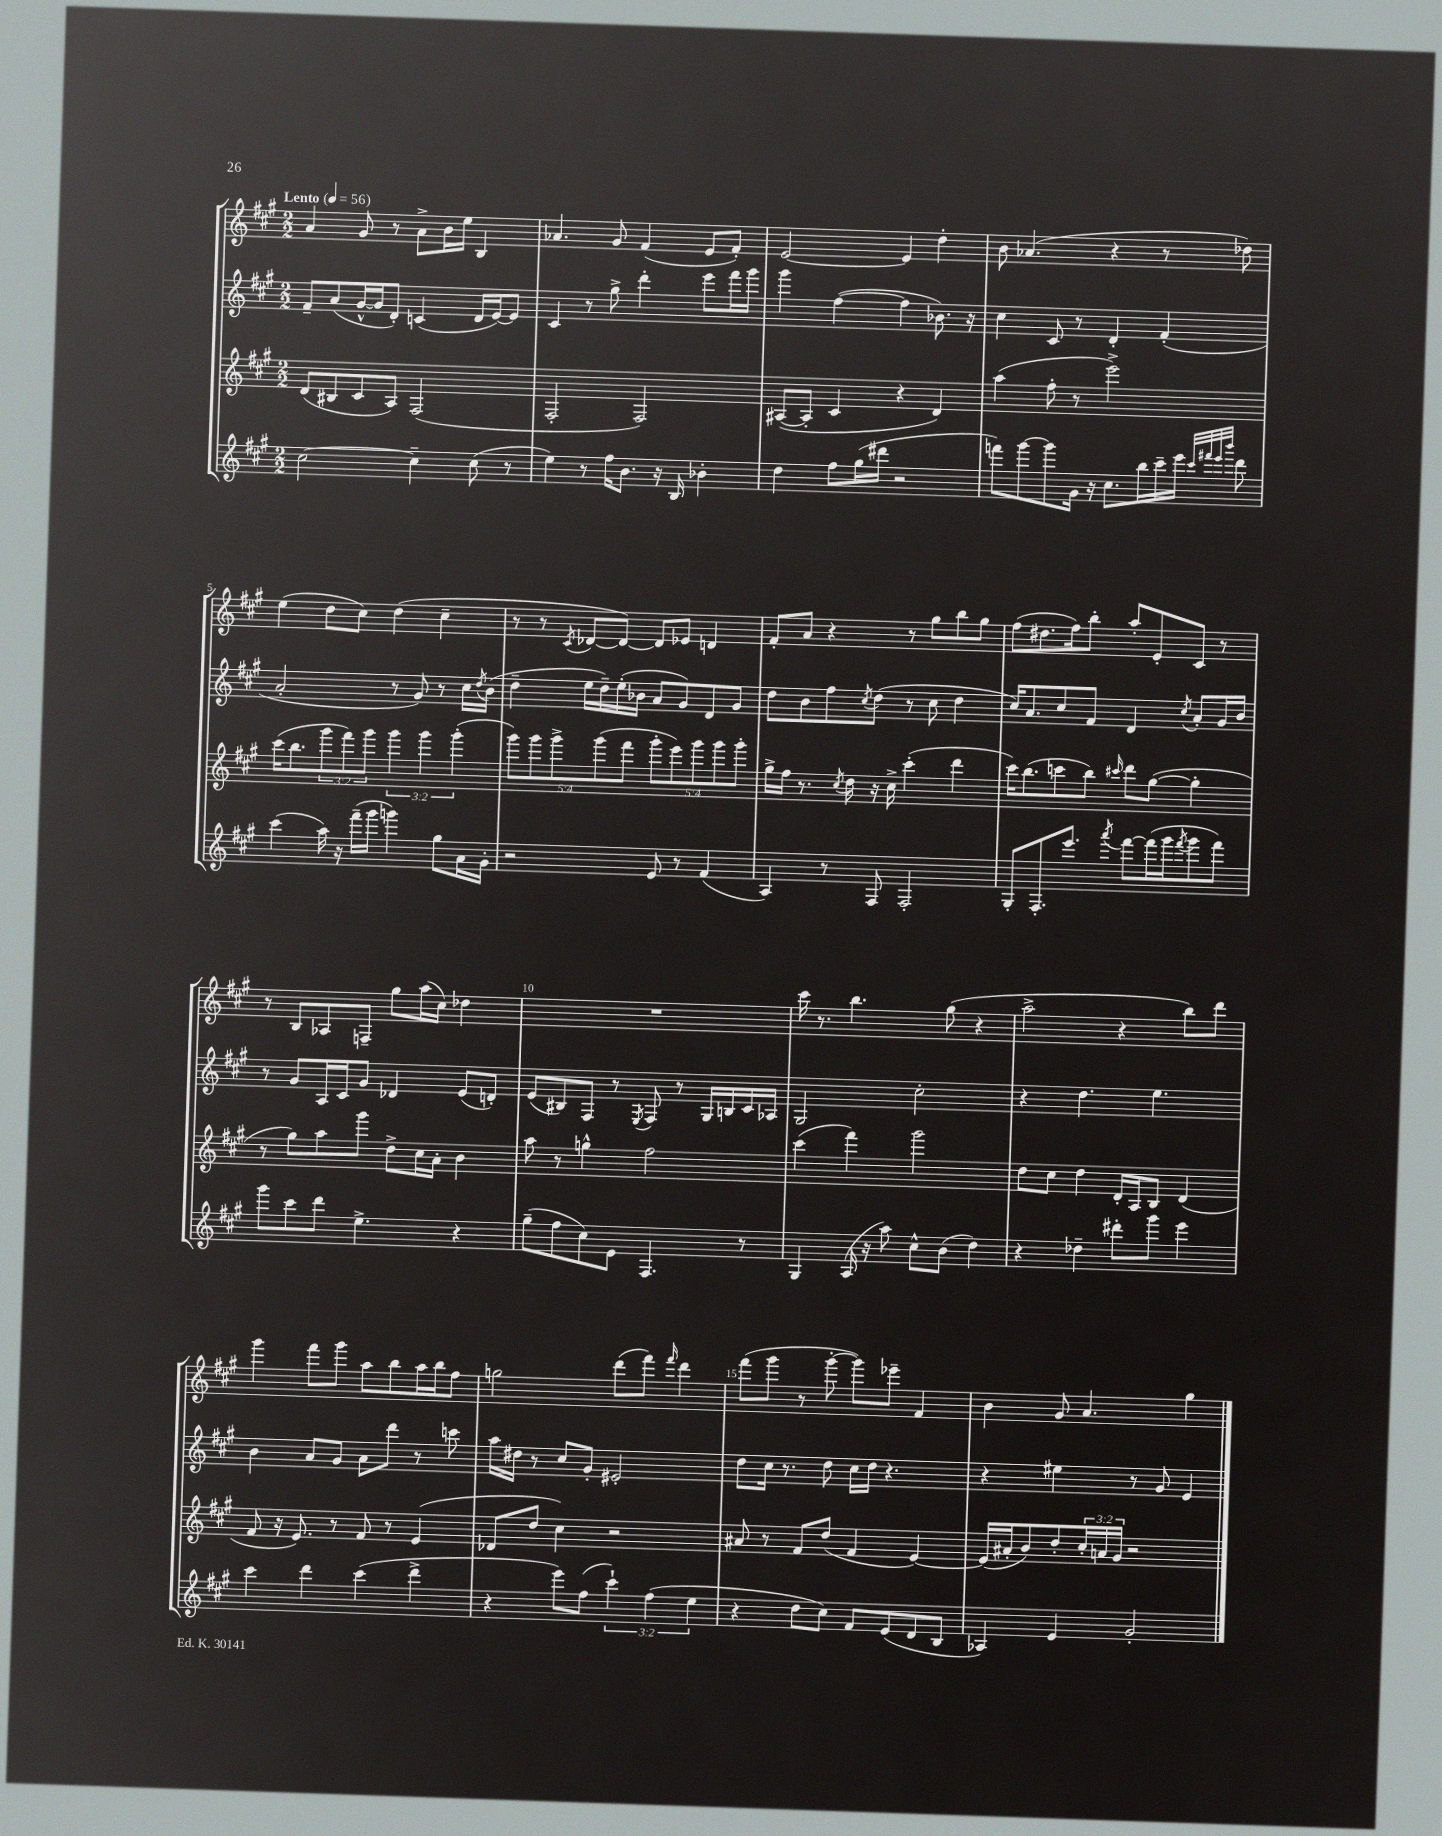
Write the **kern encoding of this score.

**kern	**kern	**kern	**kern
*part4	*part3	*part2	*part1
*staff4	*staff3	*staff2	*staff1
*clefG2	*clefG2	*clefG2	*clefG2
*k[f#c#g#]	*k[f#c#g#]	*k[f#c#g#]	*k[f#c#g#]
*M2/2	*M2/2	*M2/2	*M2/2
*MM56	*MM56	*MM56	*MM56
=1	=1	=1	=1
!	!	!	!LO:TX:a:B:t=Lento
[2cc#\	(8d/L	8f#~/L	4a/
.	8B#X/	(8a/	.
.	8c#/	[16g#^^/L	8g#/
.	.	16g#/J]	.
.	8A/J)	8d'/J)	8r
4cc#~\]	(2F#/	(4cn/	8a^\L
.	.	.	16b\L
.	.	.	16ee\JJ
(8cc#\	.	16d/LL	4B/
.	.	[16e/J)	.
8r	.	8e/J]	.
=2	=2	=2	=2
4ee\)	2F#'/	4c#/	4.a-X/
8r	.	8r	.
16ff#\KL	.	8gg#^\	8g#/
8.b\J	.	.	.
.	2F#/)	4ddd'\	(4f#/
16r	.	.	.
16B/	.	.	.
4b-X'\	.	8eee\L	8e/L
.	.	16fff#\L	8f#'/J)
.	.	16ggg#\JJ	.
=3	=3	=3	=3
4dd\	([8A#X/L	4ggg#\	[2e/
.	8A#'/J]	.	.
8ff#\L	4c#/	([4ff#\	.
(16gg#\L	.	.	.
16ddd#X\JJ	.	.	.
2r	4r	4ff#\]	4e/]
.	4d/)	8.b-X\)	4dd'\
.	.	16r	.
=4	=4	=4	=4
8fffn\L)	(4aa\	4cc#\	8b\
[8ggg#\	.	.	(4.a-X/
8ggg#\]	8ff#'\	8c#/	.
16g#\Jk	8r	8r	.
16r	.	.	.
8.cc#\L	2eee^\)	4d'/	4r
16bb\L	.	.	.
16ccc#~\	.	(4f#'/	8r
16eee\JJ	.	.	.
32qqccc#/LLL	.	.	.
32qqfff#X/	.	.	.
32qqeee/	.	.	.
32qqbbb/JJJ	.	.	.
8ddd\	.	.	8dd-X\)
!!LO:LB:g=z
=5	=5	=5	=5
(4ccc#\	(16ccc#\KL	2a'/	(4ee\
.	8.bb\	.	.
16aa\)	12ggg#\	.	8dd\L
16r	.	.	.
.	12fff#\)	.	.
(16fff#~\LL	.	.	8cc#\J)
.	12ggg#\J	.	.
16ggg#\JJ	.	.	.
4gggn\)	6ggg#\	8r	(4dd\
.	.	8g#/)	.
.	6ggg#\	.	.
8gg#\L	.	8r	4cc#~\
.	(6ggg#'\	.	.
16a\L	.	16cc#\LL	.
.	.	8qdd/	.
16g#'\JJ	.	(16b\JJ	.
=6	=6	=6	=6
2r	10ggg#\L)	4dd~\	8r
.	10ggg#\	.	.
.	.	.	8r
.	10ggg#^\	.	.
.	.	.	8qc#/
.	.	16ee\LL	[8d-X/L
.	(10ggg#\	.	.
.	.	16dd~\)	.
.	.	(16ee'\	8d-/J_)
.	10fff#\J	.	.
.	.	16b-X\JJ	.
8e/	10ggg#'\L	8a/L	8d-/L]
.	10eee\)	.	.
8r	.	8g#/)	8e-X/J
.	10ggg#\	.	.
(4f#/	.	8d/	4dn/
.	10ggg#\	.	.
.	.	8g#/J	.
.	10ggg#'\J	.	.
=7	=7	=7	=7
4A/)	16gg#^\LL	8dd\L	8f#'/L
.	16ff#\JJ	.	.
.	8.r	8b\	8a/J
8r	.	8ff#\	4r
.	8qcc#/	.	.
.	16dd\	.	.
.	.	8qcc#/	.
8F#/	16r	(8dd\J	.
.	16cc#^\	.	.
2F#'/	(4ccc#'\	8r	8r
.	.	8cc#\	8gg#\L
.	4ddd\	4dd\	8bb\
.	.	.	8gg#\J
=8	=8	=8	=8
8G#'/L	16ccc#\KL)	16cc#/KL)	(8ff#\L
.	(8.bb\	8.a/	.
8.F#'/	.	.	8.dd#X\
.	8cccn\	8cc#/	.
8.eee/J	.	.	16ff#\k)
.	8bb\J)	8f#/J	8bb'\J
8qaaa/	16qqccc#X/	.	.
[8fff#\L	8ddd\L	4d/	8aa'/L
(16fff#\L]	([8gg#\J	.	8e'/
16ggg#\J	.	.	.
8qfff#/	.	8qcc#/	.
8ggg#\	4gg#'\]	8a'/L	8c#/J
8fff#\J)	.	16g#/L	8r
.	.	16b/JJ	.
!!LO:LB:g=z
=9	=9	=9	=9
8ggg#\L	8r	8r	8r
8ccc#\	8gg#\L)	8g#/L	8B/L
8ddd\J	8aa\	16A/L	8A-X/
.	.	16c#/J	.
4.ee^\	8ggg#\J	8g#/J	8Fn~/J
.	8dd^\L	4d-X/	8gg#\L
.	16cc#\L	.	(16aa\L
.	16a'\JJ	.	16cc#\JJ)
4r	4b\	(8e/L	4dd-X\
.	.	8dn'/J)	.
=10	=10	=10	=10
(8gg#~\L	8aa\	(8e/L	1r
8ff#\	8r	8B#X/)	.
8cc#\)	4ggn^^\	8F#/J	.
8e\J	.	8r	.
.	.	8qE/	.
4.F#/	2ff#\	8F#/	.
.	.	8r	.
.	.	16G#/LL	.
.	.	16Bn/	.
8r	.	16c#/	.
.	.	16A-X/JJ	.
=11	=11	=11	=11
4G#/	(4ccc#\	2G#/	16ccc#\
.	.	.	8.r
(16A/	4fff#\)	.	4.bb\
16r	.	.	.
8aa\)	.	.	.
8cc#^^\L	2ggg#\	2cc#'\	.
(8b\J	.	.	(8gg#\
4dd\)	.	.	4r
=12	=12	=12	=12
4r	8dd\L	4r	2aa^\
.	8cc#\J	.	.
4dd-X~\	4dd\	4.dd\	.
8ddd#X'\L	16d'/LL	.	4r
.	16A/J	.	.
8ggg#\J	8B/J	4.ee\	.
4eee\	(4d/	.	8bb\L)
.	.	.	8ddd\J
!!LO:LB:g=z
=13	=13	=13	=13
4ccc#\	8f#/	4b\	4ggg#\
.	16r	.	.
.	8.e/)	.	.
4ddd\	.	8a/L	8fff#\L
.	8r	8g#/J	8ggg#\J
(4ccc#\	8f#/	8a\L	8aa\L
.	8r	8ddd\J	8bb\
4ddd^\	(4e/	8r	16aa\L
.	.	.	16bb\J
.	.	8cccn\	8ff#\J
=14	=14	=14	=14
4r	8d-X/L	16aa\LL	2ggn\
.	.	16dd#X\JJ	.
.	8dd/J	8r	.
8eee\L)	4cc#\)	8cc#/L	.
(8ff#\J	.	8g#'/J	.
6ccc#`\)	2r	2e#X'/	(8ddd\L
.	.	.	8fff#\J)
(6ff#\	.	.	.
.	.	.	16qqfff#/
.	.	.	4ddd\
6ee\	.	.	.
=15	=15	=15	=15
4r	8a#X/	8dd\L	(8fff#\L
.	8r	16cc#\Jk	8ggg#\J
.	.	8.r	.
8dd\L	8f#/L	.	8r
8cc#\J)	(8dd/J	8dd\	[8ggg#'\
8f#/L	4f#/	16cc#\LL	8ggg#\L])
.	.	16dd\JJ	.
(8e/	.	4.r	8eee-X~\J
8d/	[4e/)	.	4f#/
8B/J	.	.	.
=16	=16	=16	=16
4A-X/)	(16e/LL]	4r	4b\
.	16a#X'/J	.	.
.	8b/)	.	.
4e/	8dd'/	4ee#X\	8g#/
.	24cc#'/L	.	4.a/
.	24an/	.	.
.	24g#/JJ	.	.
2g#'/	2r	8r	.
.	.	8g#/	.
.	.	4e/	4gg#\
==	==	==	==
*-	*-	*-	*-
